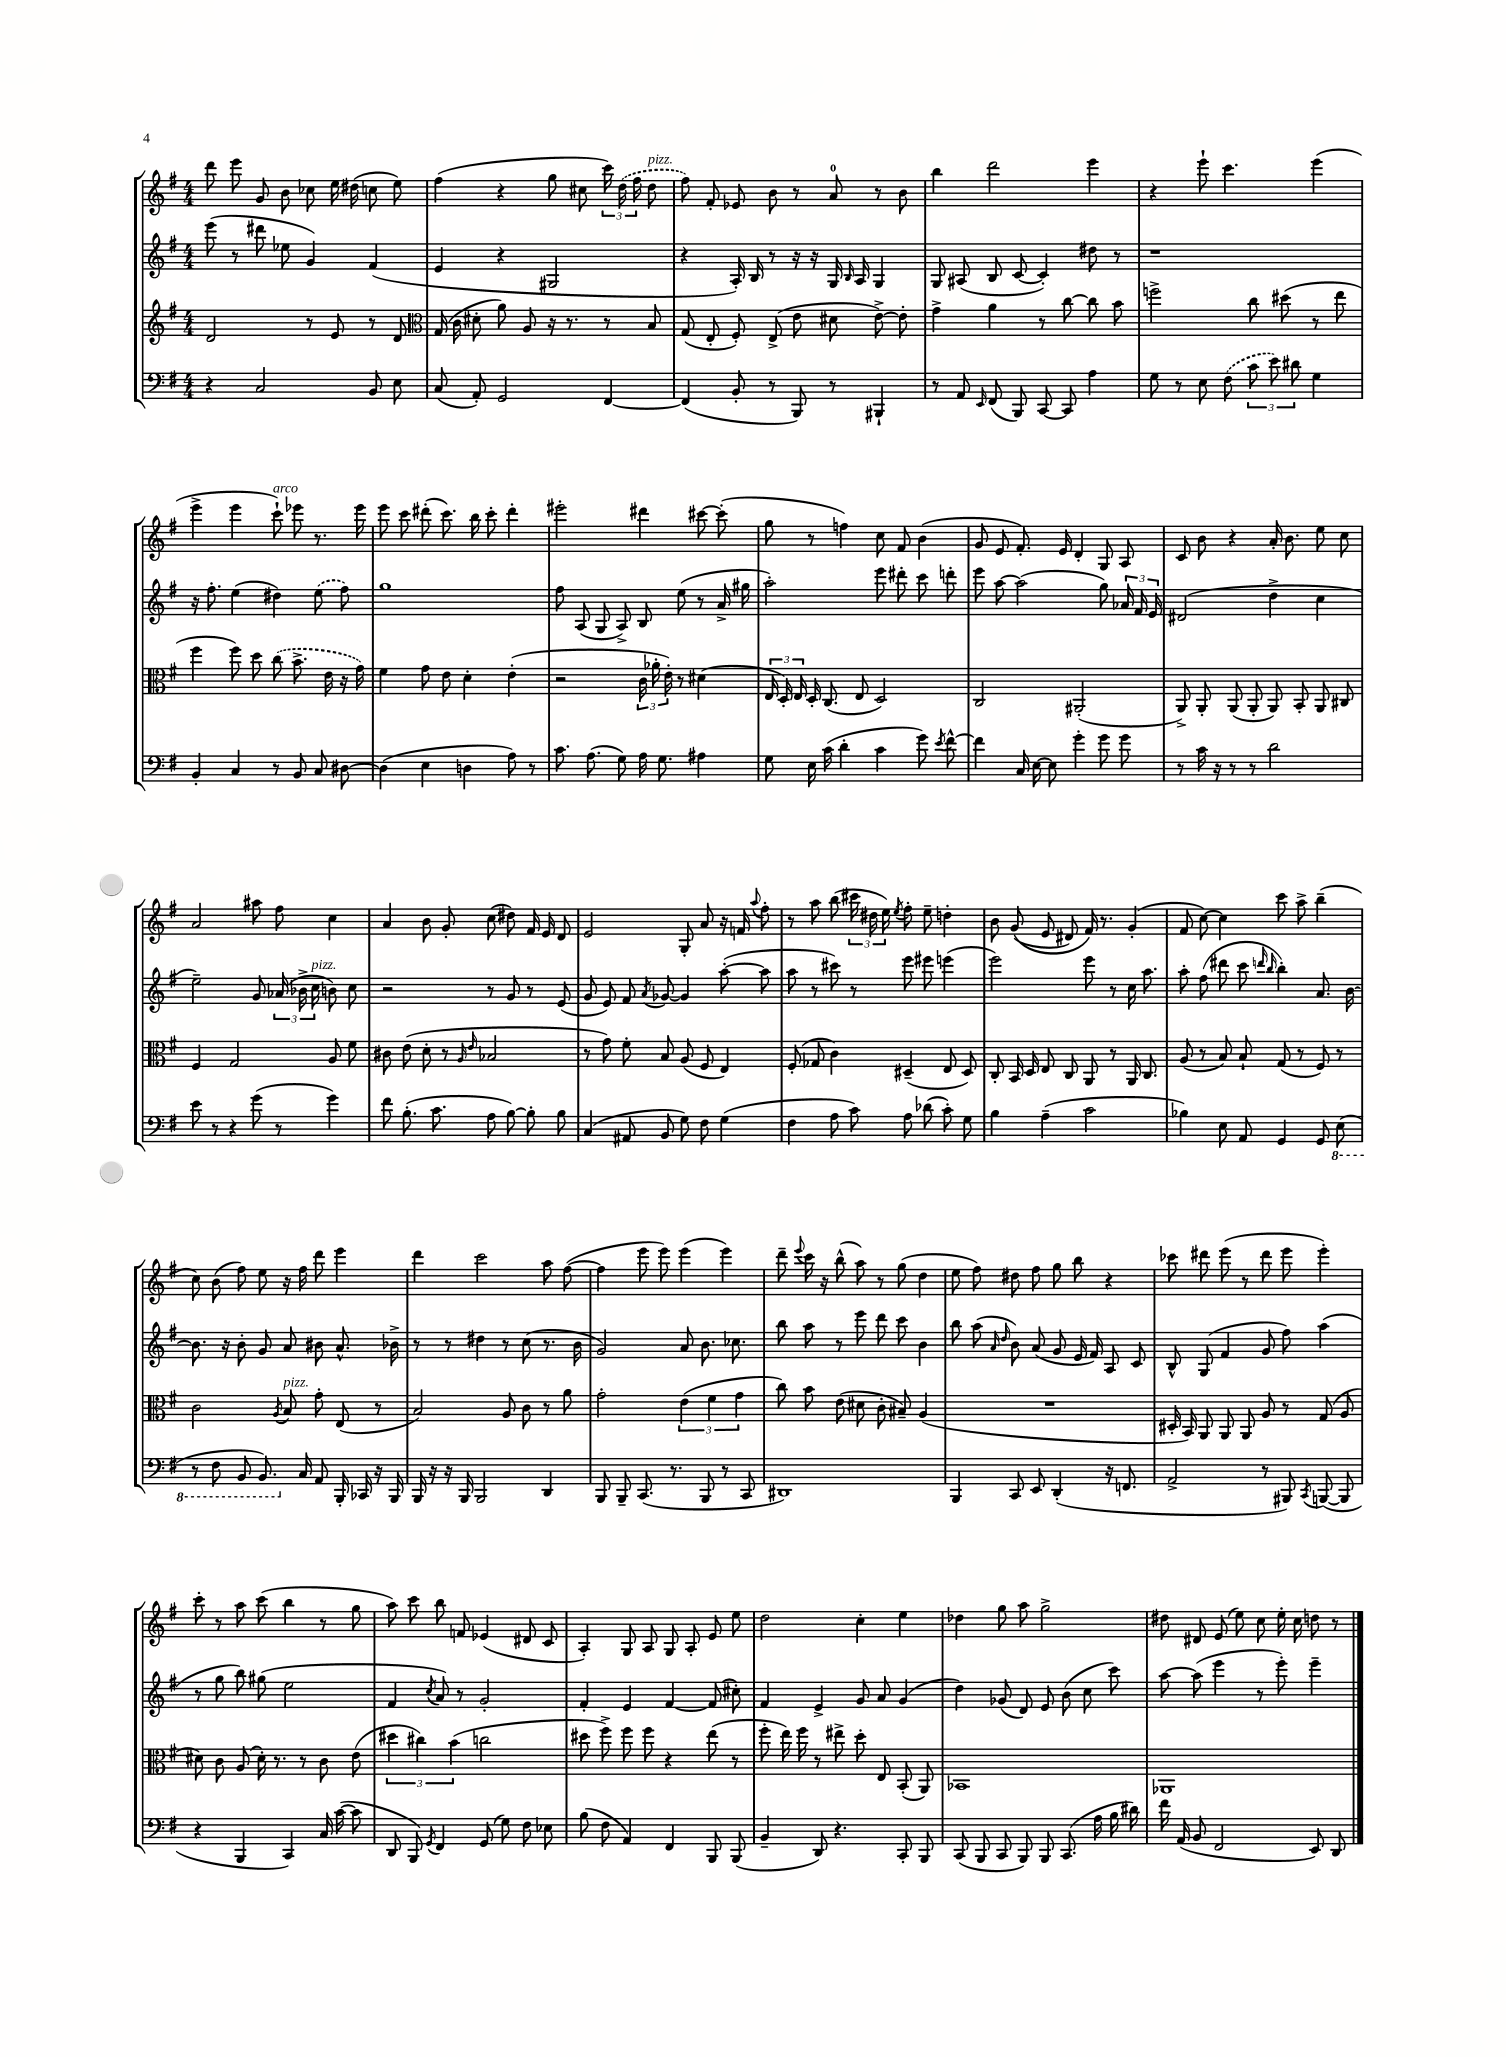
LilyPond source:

<<
\new StaffGroup <<
\new Staff = "s0" {
    \clef treble \key g \major \numericTimeSignature \time 4/4
    \autoBeamOff d'''8 e'''8 g'8 b'8 ces''8 e''16 dis''16( c''8 e''8) |
    fis''4( r4 g''8 cis''8 \tuplet 3/2 { c'''16) \once \slurDashed d''16( fis''16 } d''8^\markup { \italic "pizz." } |
    fis''8) fis'8-. ees'8 b'8 r8 a'8-0 r8 b'8 |
    b''4 d'''2 e'''4 |
    r4 e'''8-! c'''4. e'''4( |
    e'''4-> e'''4 c'''8-!^\markup { \italic "arco" }) ees'''8 r8. ees'''16 |
    e'''8 c'''8 dis'''8-.( c'''8.) b''16 c'''8-. dis'''4-. |
    eis'''2-. dis'''4 cis'''8~ cis'''8-.( |
    g''8 r8 f''4) c''8 fis'8 b'4( |
    g'8 e'8 fis'8.-.) e'16 d'4-. g8 a8 |
    c'8 b'8 r4 a'16-. b'8. e''8 c''8 |
    a'2 ais''8 fis''8 c''4 |
    a'4 b'8 g'8-. c''8( dis''8) fis'16 e'16 d'8 |
    e'2 g8-. a'8 r16 f'16 \appoggiatura { a''8 } fis''8-. |
    r8 a''8 b''8( \tuplet 3/2 { cis'''16 dis''16 e''16) } \acciaccatura { e''8 } fis''8-. e''8-- d''4-. |
    b'8 g'8(\( e'8 dis'8) fis'16\) r8. g'4-.( |
    fis'8 c''8~) c''4 c'''8 a''8-> b''4--( |
    c''8) b'8( fis''8) e''8 r16 fis''16 d'''8 e'''4 |
    d'''4 c'''2 a''8 fis''8~( |
    fis''4 e'''8 e'''8) e'''4( e'''4) |
    d'''8-- \appoggiatura { e'''8 } c'''16 r16 b''8-^( a''8) r8 g''8( d''4 |
    e''8 fis''8) dis''8 fis''8 g''8 b''8 r4 |
    ces'''8 dis'''8 e'''8( r8 dis'''8 e'''8 e'''4-.) |
    c'''8-. r8 a''8 c'''8( b''4 r8 g''8 |
    a''8) c'''8 b''8 f'8 ees'4( dis'8 c'8 |
    a4-.) g8 a8 g8 a8-. e'8 e''8 |
    d''2 c''4-. e''4 |
    des''4 g''8 a''8 g''2-> |
    dis''8 dis'8 e'8( e''8) c''8 e''16-. c''16 d''8 r8 \bar "|." |
}
\new Staff = "s1" {
    \clef treble \key g \major \numericTimeSignature \time 4/4
    \autoBeamOff e'''8( r8 dis'''8 ees''8 g'4) fis'4( |
    e'4 r4 gis2 |
    r4 a16-.) b16 r8 r16 r16 g16 \grace { b16 } a16 g4 |
    g8 ais8( b8 c'8~ c'4-.) dis''8 r8 |
    r1 |
    r16 fis''8.-. e''4( dis''4) \once \slurDashed e''8( fis''8) |
    g''1 |
    fis''8 a8( g8 a8->) b8 e''8( r8 a'16-> gis''16 |
    a''2-.) e'''8 dis'''8-. c'''8 d'''8-. |
    e'''8 a''8~ a''2( g''8) \tuplet 3/2 { aes'16 fis'16 e'16 } |
    dis'2( d''4-> c''4 |
    e''2--) g'8 \tuplet 3/2 { aes'16( bes'16-> c''16^\markup { \italic "pizz." } } b'8) c''8 |
    r2 r8 g'8 r8 e'8( |
    g'8 e'8) fis'8 \acciaccatura { a'8 } ges'8~ ges'4 a''8~-.( a''8 |
    a''8 r8 cis'''8) r8 e'''8 eis'''8 e'''4( |
    e'''2) e'''8 r8 c''16 a''8. |
    a''8-. fis''8( dis'''8 c'''8 \grace { d'''16 b''16 } b''4-.) a'8. b'16~ |
    b'8. r16 b'8-. g'8 a'8 bis'8 a'8.-^ bes'16-> |
    r8 r8 dis''4 r8 c''8( r8. b'16 |
    g'2) a'8 b'8. ces''8. |
    b''8 a''8 r8 e'''8 d'''8 c'''8 b'4 |
    b''8 a''8( \grace { a'16 d''16 } b'8) a'8( g'8 e'16 fis'16) a8 c'8 |
    b8-^ g8( fis'4 g'8 fis''8) a''4( |
    r8 g''8 b''8) gis''8( e''2 |
    fis'4 \acciaccatura { c''8 } a'8) r8 g'2-. |
    fis'4-. e'4 fis'4~ fis'8( cis''8-.) |
    fis'4 e'4-> g'8 a'8 g'4( |
    d''4) ges'8( d'8) e'8 b'8( c''8 c'''8) |
    a''8~ a''8( e'''4 r8 e'''8-.) e'''4-- \bar "|." |
}
\new Staff = "s2" {
    \clef treble \key g \major \numericTimeSignature \time 4/4
    \autoBeamOff d'2 r8 e'8 r8 d'8 |
    \clef alto g16( c'16 dis'8-. a'8) a8 r16 r8. r8 b8 |
    g8( e8-. fis8-.) e8->( e'8 dis'8 e'8~->) e'8-. |
    g'4-> a'4 r8 c''8~ c''8 b'8 |
    f''2-> c''8 dis''8( r8 e''8 |
    fis''4 fis''8) d''8 \once \slurDashed c''8( b'8.-> e'16 r16 g'16) |
    fis'4 g'8 e'8 d'4-. e'4-.( |
    r2 \tuplet 3/2 { c'16 aes'16-. e'16-.) } r8 dis'4( |
    \tuplet 3/2 { e16 d16-.) e16 } d16-. c8.( e8 d2) |
    c2 ais,2-.( |
    a,8->) a,8-. a,8( a,8-. a,8) b,8-. a,8 cis8 |
    fis4 g2 a8 fis'8 |
    cis'8 e'8( d'8-. r8 \grace { a16 e'16 } bes2 |
    r8 g'8) fis'8-. b8 a8( fis8 e4) |
    fis8-.( ges8 c'4) dis4--( e8 dis8) |
    c8-. b,16 d16 e8 c8 a,8 r8 a,16 c8. |
    a8( r8 b8) b8-! g8( r8 fis8) r8 |
    c'2 \acciaccatura { a8 } b8^\markup { \italic "pizz." } g'8-. e8( r8 |
    b2) a8 c'8 r8 a'8 |
    g'2-. \tuplet 3/2 { e'4( fis'4 g'4 } |
    c''8) b'8 e'8( dis'8 c'8-. bis8--) a4( |
    R1 |
    dis16-. b,16) a,8 a,8 a,8 a8 r8 g8( a8 |
    dis'8) c'8 a8( dis'16-.) r8. r8 c'8 e'8( |
    \tuplet 3/2 { dis''4 cis''4) b'4( } c''2 |
    dis''8 fis''8->) fis''8 fis''8 r4 e''8( r8 |
    fis''8-. e''16) fis''16 r8 eis''8-> d''8-. e8 b,8-.( a,8) |
    bes,1 |
    aes,1 \bar "|." |
}
\new Staff = "s3" {
    \clef bass \key g \major \numericTimeSignature \time 4/4
    \autoBeamOff r4 c2 b,8 e8 |
    c8( a,8-.) g,2 fis,4~ |
    fis,4( b,8-. r8 b,,8) r8 bis,,4-! |
    r8 a,8 \grace { e,16 } fis,8( b,,8) c,8~ c,8 a4 |
    g8 r8 e8 \once \slurDashed fis8( \tuplet 3/2 { c'8 e'8) dis'8 } g4 |
    b,4-. c4 r8 b,8 c8 dis8~ |
    dis4( e4 d4 a8) r8 |
    c'8. a8.( g8) a16 g8. ais4 |
    g8 e16 c'16( d'4-. c'4 g'8) \acciaccatura { e'8 } fis'8~-^ |
    fis'4 c16 e16~ e8 g'4-. g'8 g'8 |
    r8 c'16 r16 r8 r8 d'2 |
    e'8 r8 r4 g'8( r8 g'4) |
    fis'8 b8.-.( c'8. a8 b8~) b8-. b8 |
    c4( ais,8 b,8 g8) fis8 g4( |
    fis4 a8 c'8) a8 des'8( c'8-.) g8 |
    b4 a4--( c'2 |
    bes4) e8 a,8 g,4 g,8 \ottava #-1 e,8( |
    r8 fis,8 b,,8 b,,8.) \ottava #0 c16 a,8 b,,16-. ces,16 r16 b,,16 |
    b,,16 r16 r16 b,,16 b,,2 d,4 |
    b,,8 b,,8-- c,8.( r8. b,,8 r8 c,8 |
    dis,1) |
    b,,4 c,8 e,8 d,4-.( r16 f,8. |
    a,2-> r8 bis,,8) \acciaccatura { c,8 } b,,8~( b,,8 |
    r4 b,,4 c,4) c16 c'16~( c'8 |
    d,8 b,,8) \acciaccatura { g,8 } fis,4 g,8( g8) fis8 ees8 |
    b8( fis8 a,4) fis,4 b,,8 b,,8( |
    b,4-- d,8) r4. c,8-. b,,8 |
    c,8( b,,8 c,8 b,,8) b,,8 c,8.( a16 b16 dis'16) |
    fis'16 a,16( b,8 fis,2 e,8) d,8 \bar "|." |
}
>>
>>
\layout { \context { \Score \remove "Bar_number_engraver" } }
